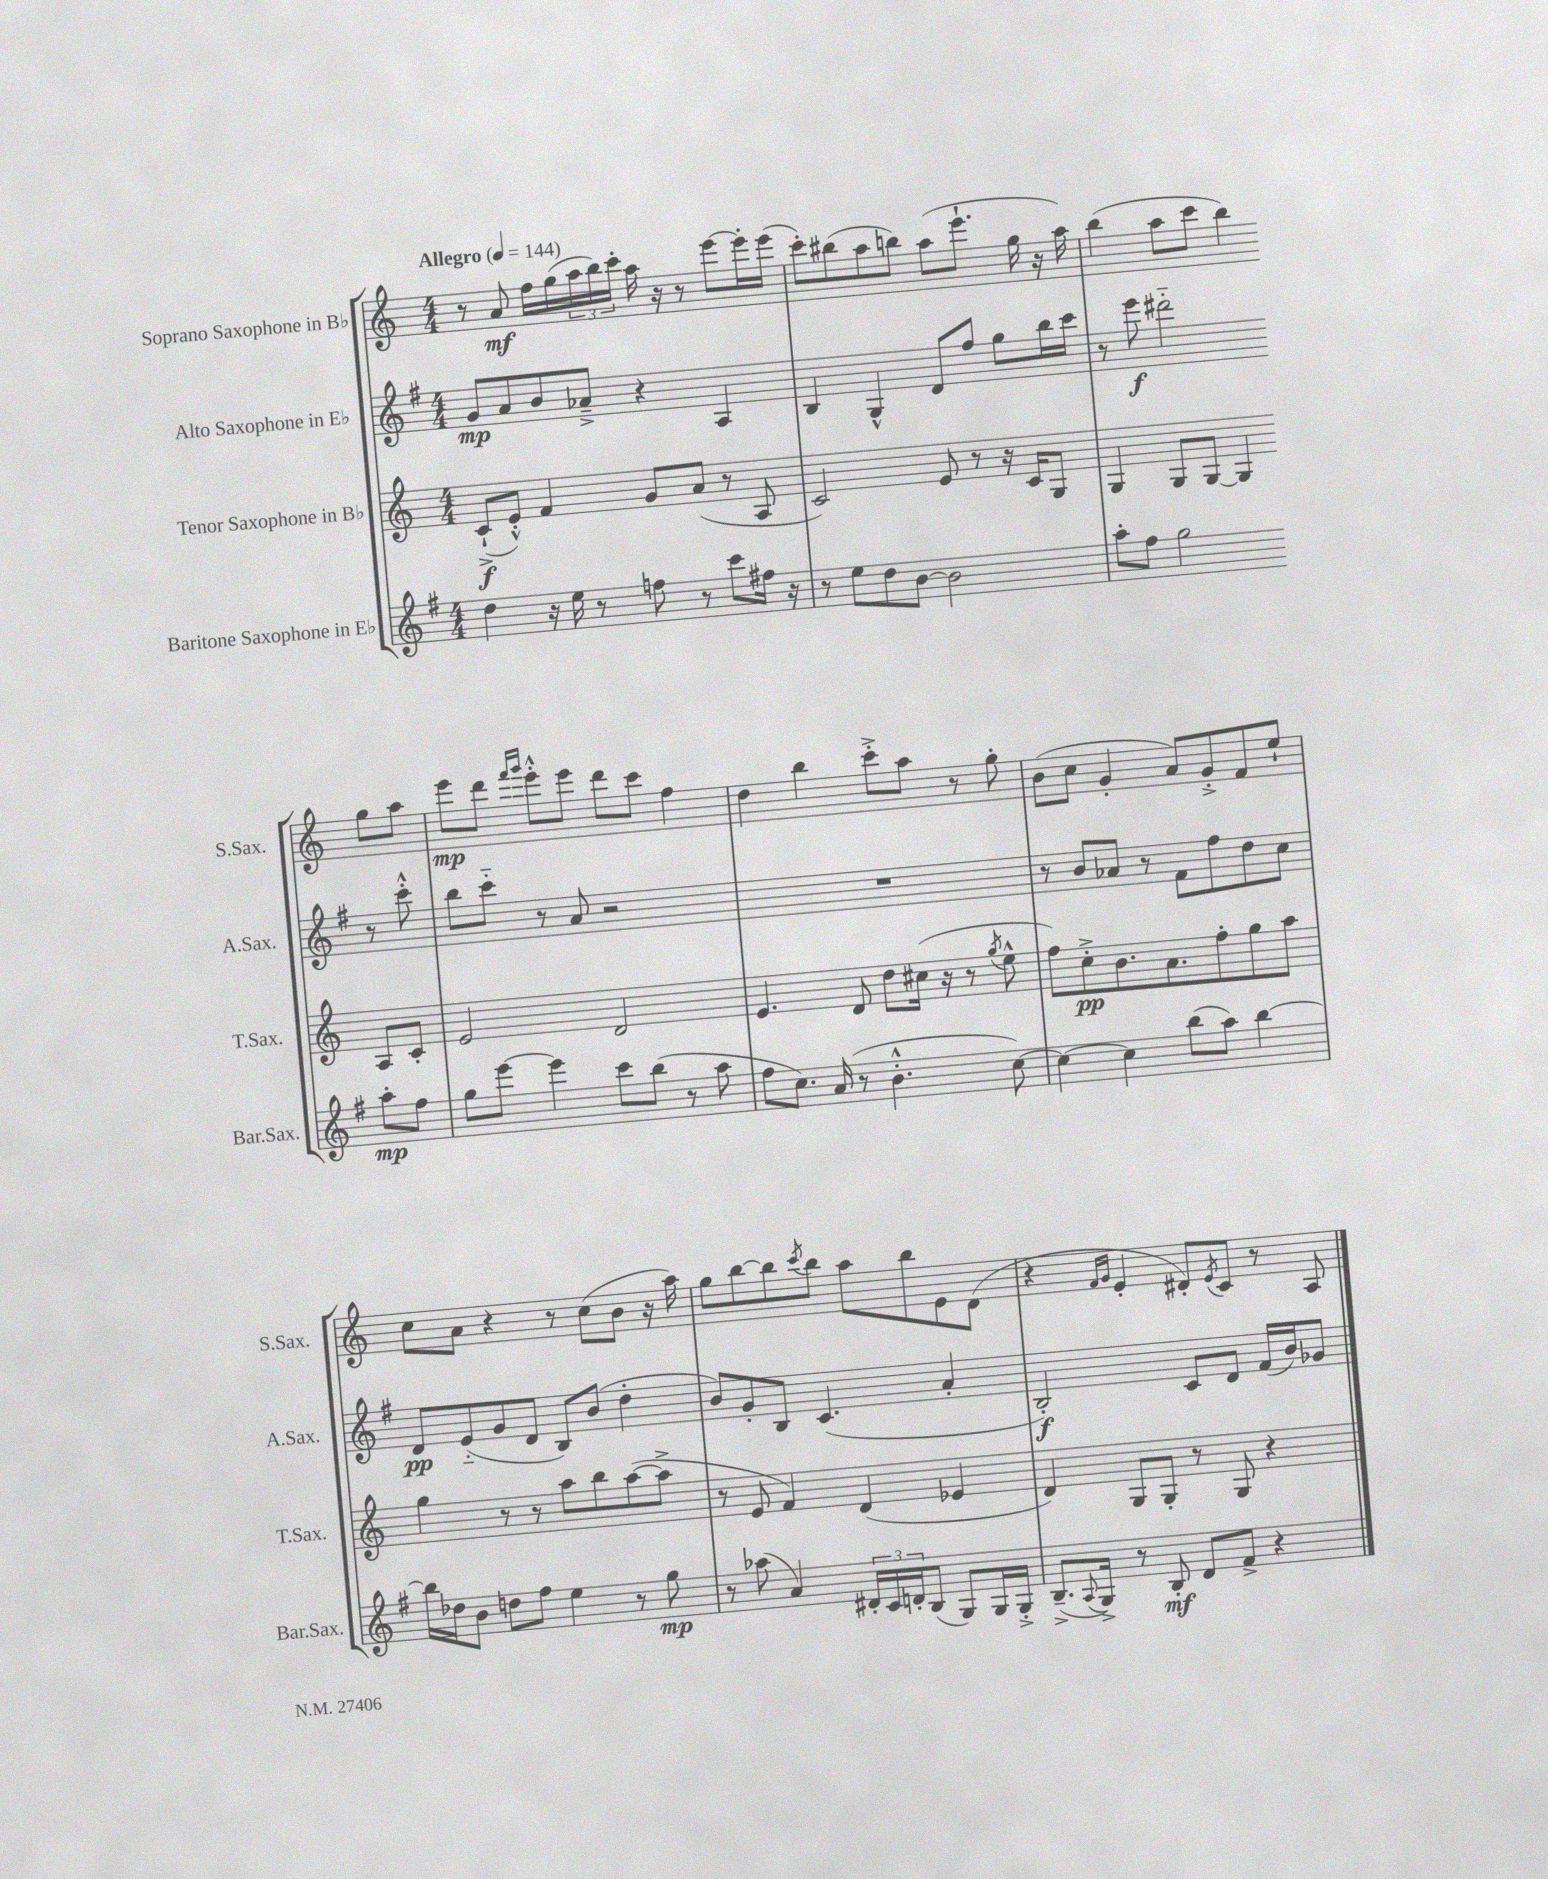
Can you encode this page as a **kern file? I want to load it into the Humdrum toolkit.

**kern	**kern	**kern	**kern
*staff4	*staff3	*staff2	*staff1
*clefG2	*clefG2	*clefG2	*clefG2
*k[f#]	*k[]	*k[f#]	*k[]
*M4/4	*M4/4	*M4/4	*M4/4
*MM144	*MM144	*MM144	*MM144
4dd	(8c`^	8g	8r
.	8e'^^)	8a	8a
16r	4f	8b	16ff
16ee	.	.	(16gg
8r	.	8a-~^	24aa
.	.	.	24bb)
.	.	.	24ccc'
8ff	8g	4r	16aa
.	.	.	16r
8r	(8a	.	8r
8ccc	8r	4A	[8eee
16ff#	8A	.	16eee']
16r	.	.	(16eee
=	=	=	=
8r	2c)	4B	8ccc')
8ee	.	.	(8bb#
8dd	.	4G^^	8aa
[8b	.	.	8bb)
2b]	8e	8d	(8aa
.	8r	8ff#	8.eee`
.	16r	8gg	.
.	16c	.	16gg
.	8G	16bb	16r
.	.	16ccc	16aa)
=	=	=	=
8aa'	4G	8r	(4bb
8ff#	.	8eee	.
2gg	8G	2ddd#'~	8aa
.	[8G	.	8ccc
.	4G]	.	4bb)
8aa'	8A	8r	8gg
8ff#	8c'	8ccc'^^	8aa
=	=	=	=
8gg	2e	8bb	8eee
[8eee	.	8ccc'~	8ddd
.	.	.	16qqfff
.	.	.	16qqggg
4eee]	.	8r	8eee'^^
.	.	8a	8eee
8ccc	2d	2r	8ddd
(8bb	.	.	8ccc
8r	.	.	4ff
8aa	.	.	.
=	=	=	=
8ff#	4.e	1r	4dd
8.cc)	.	.	.
.	.	.	4bb
(16a	.	.	.
8r	8d	.	.
4.b'^^	8dd	.	8ccc'^
.	(16cc#	.	8aa
.	16r	.	.
.	8r	.	8r
.	8qgg	.	.
[8cc)	8ee^^	.	8gg'
=	=	=	=
4cc_	8ff)	8r	(8b
.	8cc'^	8b	8cc
4cc]	8.b	8a-	4g'
.	.	8r	.
.	8.a	.	.
(8bb	.	8f#	8a)
8aa)	8ff'	8ff#	8g'^
[4bb	8gg	8dd	8f
.	8aa	8cc	8ee`
=	=	=	=
16bb]	4gg	8d	8cc
16dd-	.	.	.
8b	.	(8e'~	8a
8dd	8r	8g	4r
8ff#	8r	8d	.
4ee	8aa	8B)	8r
.	8bb	(8b	(8cc
8r	([8aa	4dd'	8b
8gg	8aa^]	.	16r
.	.	.	16aa)
=	=	=	=
8r	8r	8b)	8gg
(8aa-	8e	8g'	[8bb
4a)	4f)	8B	8bb]
.	.	.	8qccc
.	.	(4.c	8bb
24d#'	(4d	.	8aa
24c	.	.	.
24d'	.	.	.
(8B	.	.	8bb
8G)	4e-	4a'	8e
16G	.	.	(8d
16G'^	.	.	.
=	=	=	=
(8.B~^	4d)	2B')	4r
8qqA	.	.	.
16G^)	.	.	.
.	.	.	16qqf
.	.	.	16qqg
8r	8G	.	4e'
8B'	8G'	.	.
8d	8r	8c	8d#')
.	.	.	8qe
8f#^	8G	8d	8c
4r	4r	(16f#	8r
.	.	16b)	.
.	.	8g-	8A
==	==	==	==
*-	*-	*-	*-
